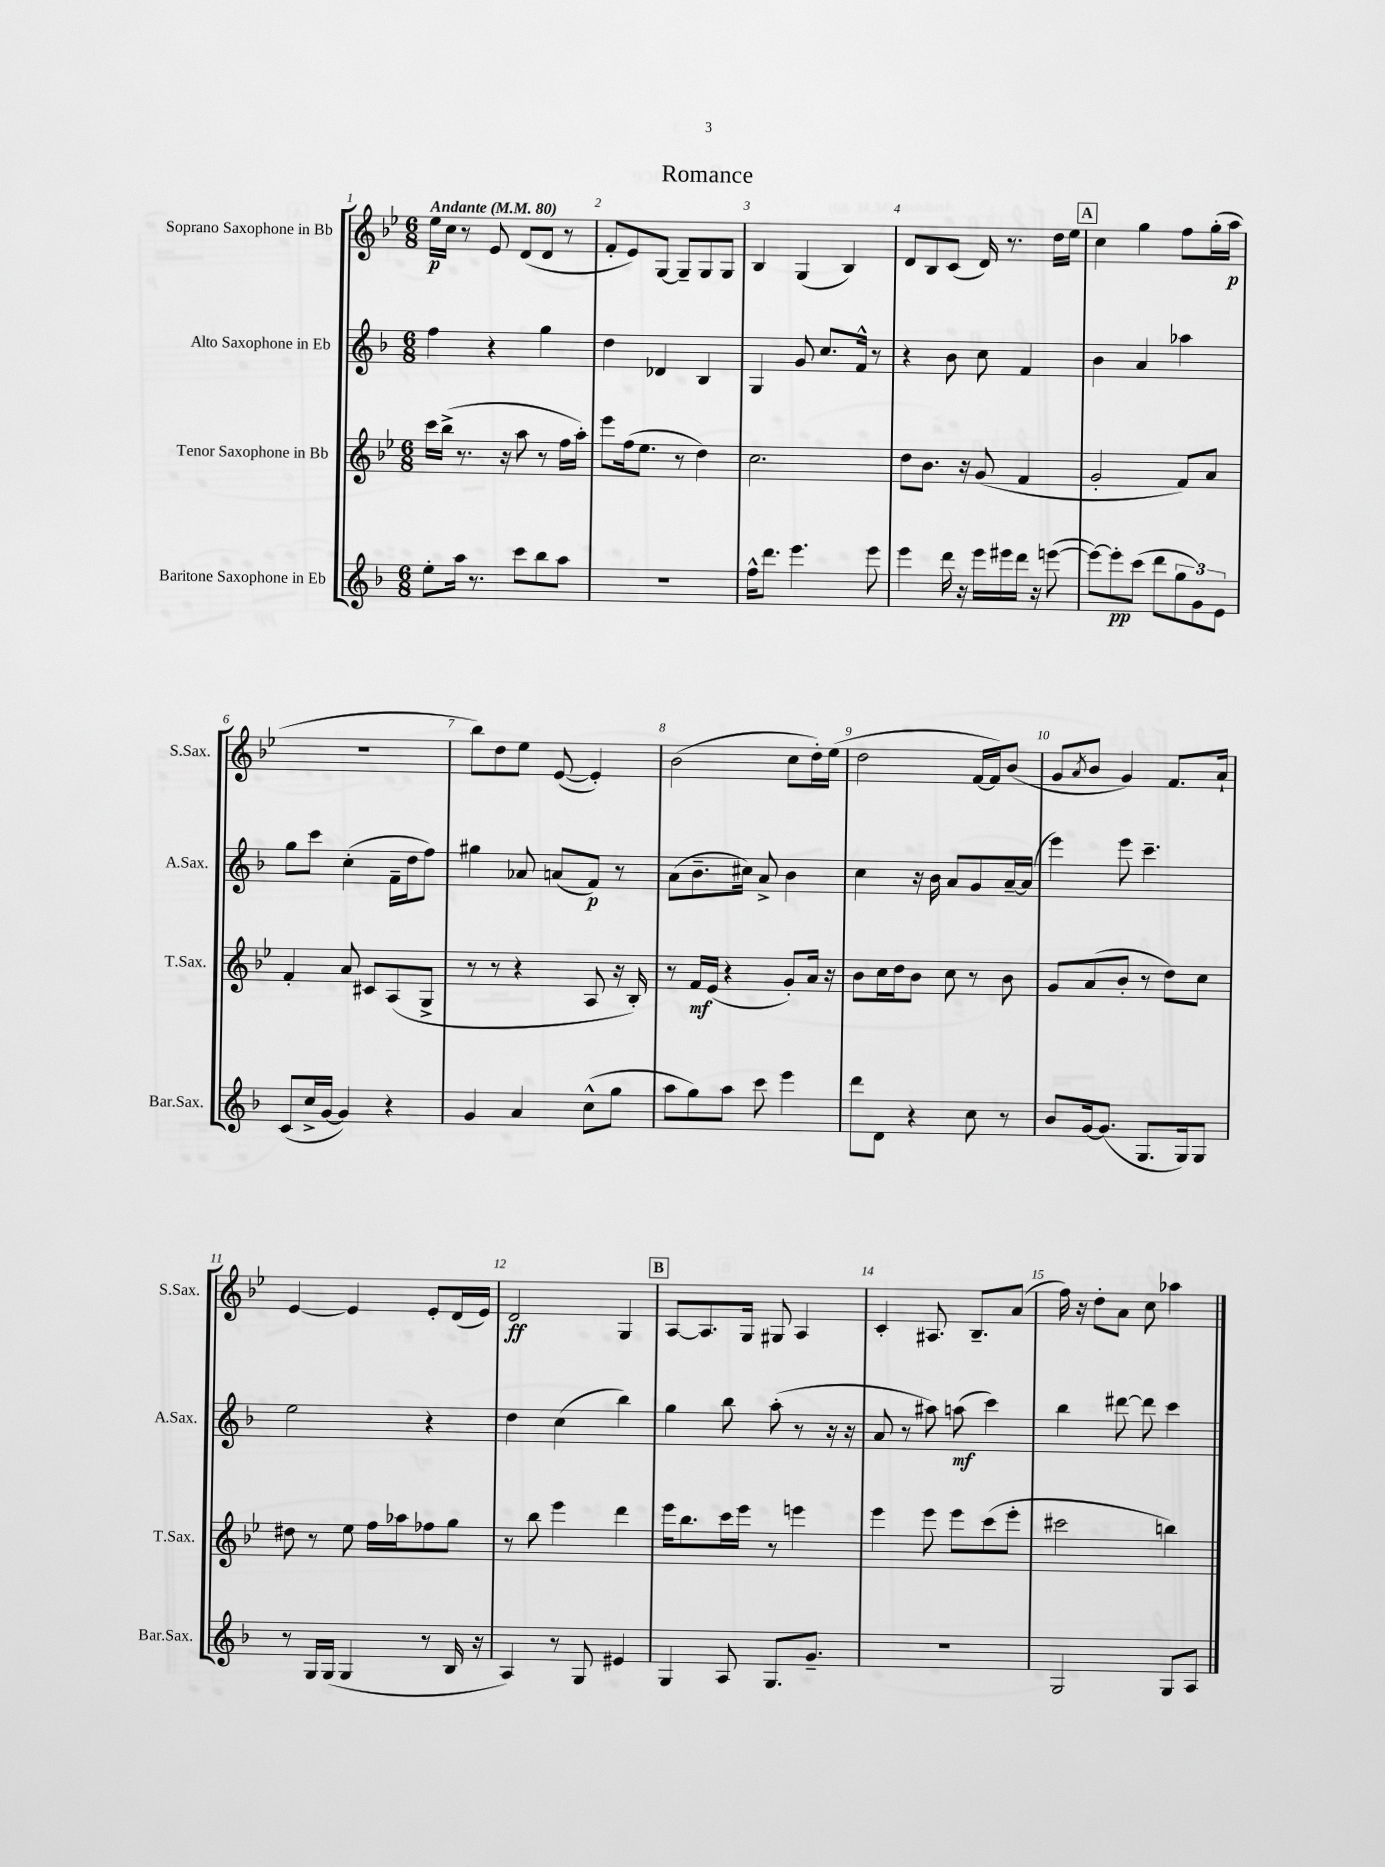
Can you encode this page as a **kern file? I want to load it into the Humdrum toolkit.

**kern	**kern	**kern	**kern
*staff4	*staff3	*staff2	*staff1
*clefG2	*clefG2	*clefG2	*clefG2
*k[b-]	*k[b-e-]	*k[b-]	*k[b-e-]
*M6/8	*M6/8	*M6/8	*M6/8
*MM80	*MM80	*MM80	*MM80
8ee'	16ccc	4ff	16ee-
.	(16bb-^	.	16cc
16aa	8.r	.	8r
8.r	.	.	.
.	.	4r	8e-
.	16r	.	.
8ccc	8aa	.	(8d
8bb-	8r	4gg	8d
8aa	16ff	.	8r
.	16aa')	.	.
=	=	=	=
2.r	8eee-	4dd	8f'
.	(16ff	.	8e-)
.	8.ee-	.	.
.	.	4d-	[8G
.	8r	.	8G~]
.	4dd)	4B-	8G
.	.	.	8G
=	=	=	=
16ff^^	2.cc	4G	4B-
8.ddd	.	.	.
4.eee	.	8g	(4G
.	.	8.cc	.
.	.	.	4B-)
.	.	16f^^	.
8eee	.	8r	.
=	=	=	=
4eee	8dd	4r	8d
.	8.b-	.	8B-
16ddd	.	8b-	(8c
16r	16r	.	.
16eee	(8g	8cc	16d)
16eee#	.	.	8.r
16ddd	4f	4f	.
16r	.	.	.
([8eee	.	.	16dd
.	.	.	16ee-
=	=	=	=
8eee_)	2g'	4b-	4cc
8eee']	.	.	.
(8ccc	.	4a	4gg
8ddd	.	.	.
12gg	8f)	4aa-	8ff
12g)	.	.	.
.	8a	.	(16gg'
12e	.	.	.
.	.	.	16aa
=	=	=	=
(8c	4f'	8gg	2.r
16cc^	.	8ccc	.
[16g	.	.	.
4g])	8a	(4cc'	.
.	8c#	.	.
4r	(8A	16f~	.
.	.	16dd	.
.	8G^	8ff)	.
=	=	=	=
4g	8r	4gg#	8bb-)
.	8r	.	8dd
4a	4r	8a-	8ee-
.	.	(8a	([8e-
(8cc^^	8A	8f)	4e-'])
8gg	16r	8r	.
.	16B-')	.	.
=	=	=	=
8aa	8r	(8a	(2b-
8gg)	16f	8.b-~	.
.	(16e-	.	.
8aa	4r	.	.
.	.	16cc#)	.
8ccc	.	8a^	.
4eee	8g')	4b-	8cc
.	16a	.	16dd')
.	16r	.	(16ee-
=	=	=	=
8ddd	8b-	4cc	2dd
8d	16cc	.	.
.	16dd	.	.
4r	8b-	16r	.
.	.	16b-	.
.	8cc	8a	.
8cc	8r	8g	[16f
.	.	.	16f])
8r	8b-	[16a~	(8b-
.	.	(16a]	.
=	=	=	=
8b-	8g	4eee)	8g
.	.	.	8qa
[16g	(8a	.	8b-
(8.g]	.	.	.
.	8b-'	8eee	4g)
8.G	8r	4.ccc~	.
.	8dd)	.	8.f
16G)	.	.	.
8G	8cc	.	.
.	.	.	16a`
=	=	=	=
8r	8dd#	2ee	[4e-
16G	8r	.	.
(16G	.	.	.
4G	8ee-	.	4e-]
.	16ff	.	.
.	16aa-	.	.
8r	8ff-	4r	8e-'
16B-	8gg	.	(16d
16r	.	.	16e-)
=	=	=	=
4A)	8r	4dd	2d
.	8bb-	.	.
8r	4eee-	(4cc	.
8G	.	.	.
4e#	4ddd	4bb-)	4G
=	=	=	=
4G	16eee-	4gg	[8A
.	8.bb-	.	.
.	.	.	8.A]
8A	16ccc	8bb-	.
.	16eee-	.	16G
8.G	8r	(8aa'	8G#
.	4eee	8r	4A
8.g~	.	.	.
.	.	16r	.
.	.	16r	.
=	=	=	=
2.r	4eee-	8a	4c'
.	.	8r	.
.	8eee-	8aa#)	8.A#
.	8eee-	(8aa	.
.	.	.	8.B-~
.	(8ccc	4ccc)	.
.	8eee-'	.	(8a
=	=	=	=
2G	2ccc#	4bb-	16ff)
.	.	.	16r
.	.	.	8dd'
.	.	[8ddd#	8a
.	.	8ddd#]	8cc
8G	4bb)	4ccc	4aa-
8A	.	.	.
==	==	==	==
*-	*-	*-	*-
